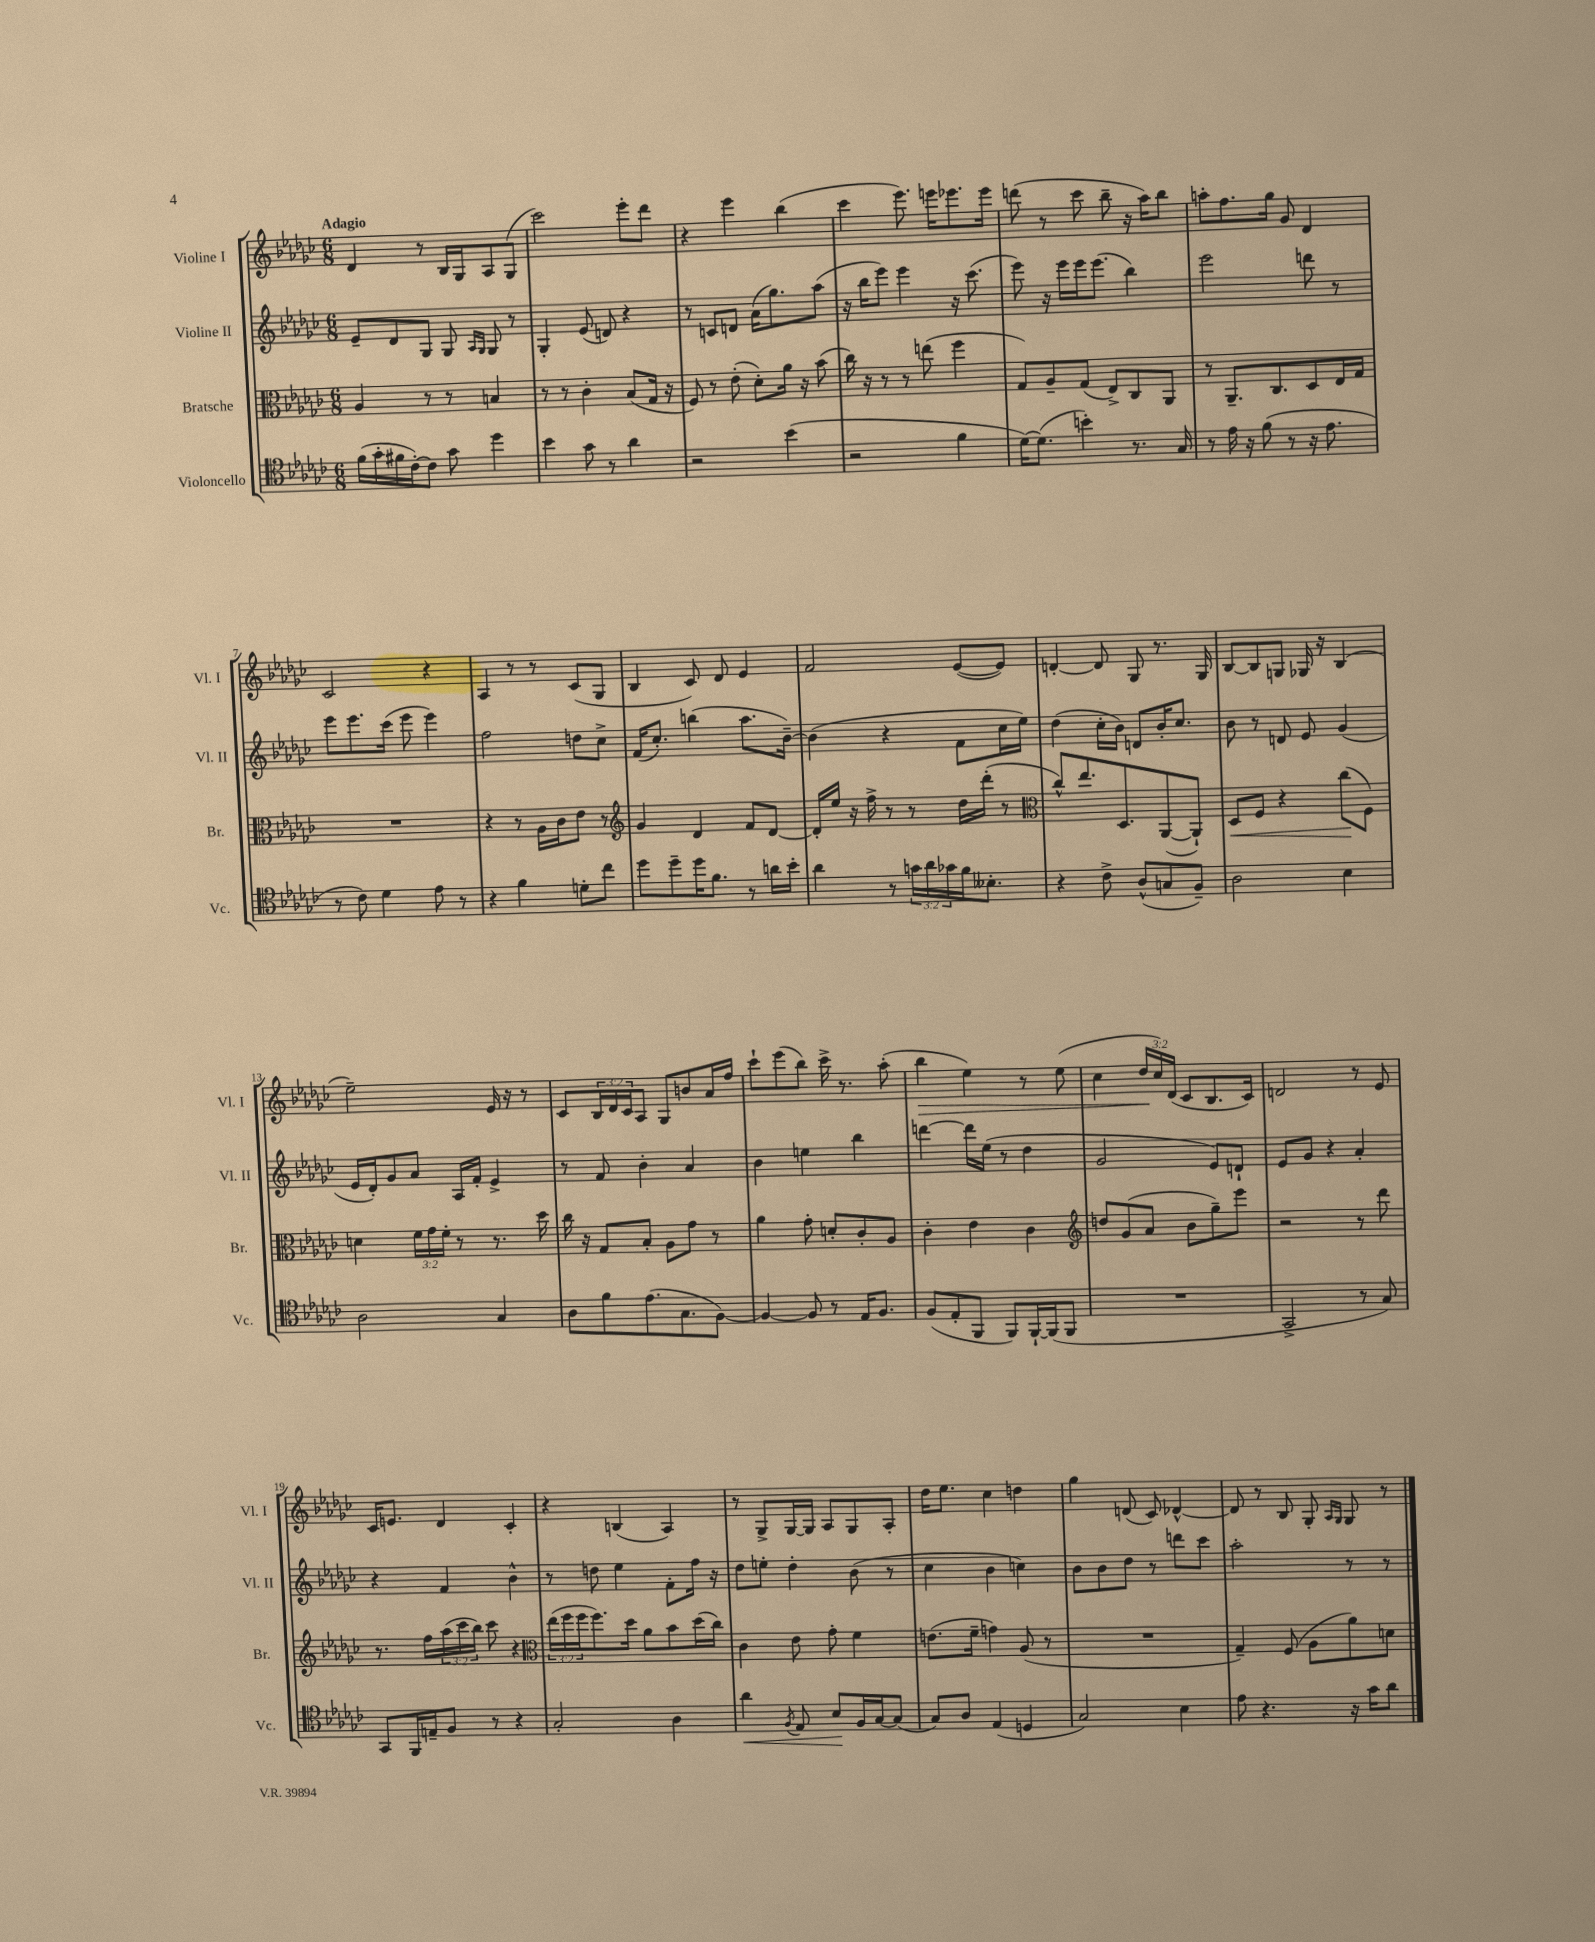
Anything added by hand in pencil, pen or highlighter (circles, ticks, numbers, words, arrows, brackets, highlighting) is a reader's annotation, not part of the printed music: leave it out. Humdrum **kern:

**kern	**kern	**kern	**kern
*staff4	*staff3	*staff2	*staff1
*clefC4	*clefC3	*clefG2	*clefG2
*k[b-e-a-d-g-c-]	*k[b-e-a-d-g-c-]	*k[b-e-a-d-g-c-]	*k[b-e-a-d-g-c-]
*M6/8	*M6/8	*M6/8	*M6/8
(16f	4A-	8e-~	4d-
16g-'	.	.	.
16f#	.	8d-	.
[16c-')	.	.	.
8c-]	8r	8G-	8r
8g-	8r	8G-	16B-
.	.	.	16G-
.	.	16qqA-	.
.	.	16qqG-	.
4dd-	4B	8G-	8A-
.	.	8r	(8G-
=	=	=	=
4b-	8r	4G-'	2ccc-)
.	8r	.	.
8g-	4c-'	(8e-	.
8r	.	8d)	.
4a-	(8B-	4r	8eee-'
.	16G-	.	8ddd-
.	16r	.	.
=	=	=	=
2r	8F)	8r	4r
.	8r	8c	.
.	(8e-'	8d	4eee-
.	8d-')	(16a-	.
.	.	8.gg-)	.
(4b-	16a-	.	(4bb-
.	16r	.	.
.	(8b-	(8aa-	.
=	=	=	=
2r	16cc-)	16r	4ccc-
.	16r	16bb-	.
.	8r	8eee-)	.
.	8r	4eee-	8.eee-)
.	(8ee	.	.
.	.	.	16eee
4f	4ff	16r	8.eee-
.	.	(8.ccc-	.
.	.	.	16eee-
=	=	=	=
[16d-)	8G-)	8eee-)	(8ddd
(8.d-]	.	.	.
.	8A-~	16r	8r
.	.	16eee-	.
4b')	(8G-	16eee-	8ccc-
.	.	(8.eee-	.
.	8E-^)	.	8bb-~
8.r	8C-	4bb-)	16r
.	.	.	16aa-)
.	8AA-	.	8bb-
16G-	.	.	.
=	=	=	=
8r	8r	2eee-	8aa'
16e-	8.AA-~	.	8.ff
16r	.	.	.
(8f	.	.	.
.	8.C-	.	16gg-
8r	.	.	8g-
16r	8D-	8ddd	4d-
8.e-	.	.	.
.	16E-	8r	.
.	16G-	.	.
=	=	=	=
8r	2.r	8eee-	2c-
8c-)	.	8.eee-	.
4d-	.	.	.
.	.	(16ccc-	.
.	.	8eee-	.
8e-	.	4eee-)	4r
8r	.	.	.
=	=	=	=
4r	4r	2ff	4A-
4f	8r	.	8r
.	16A-	.	8r
.	16c-	.	.
8d'	8e-	8dd	(8c-
8cc-	8r	8cc-^	8G-
=	=	=	=
*	*clefG2	*	*
8dd-	4g-	(16f	4B-
.	.	8.cc-')	.
8dd-~	.	.	.
16dd-	4d-	(4bb	8c-)
8.f	.	.	.
.	.	.	8d-
8r	8f	8.aa-	4e-
16a	[8d-	.	.
16b-'	.	[16b-~)	.
=	=	=	=
4a-	16d-']	(4b-]	2f
.	16ee-	.	.
.	16r	.	.
.	16ff^	.	.
8r	8r	4r	.
24g	8r	.	.
24a-	.	.	.
24g-	.	.	.
16f	16dd-	8f	([8e-
8.B--'	(16ddd-'	.	.
.	8r	16cc-	8e-])
.	.	16ee-)	.
=	=	=	=
*	*clefC3	*	*
4r	8cc-^^)	(4dd-	[4d'
.	8.ee-	.	.
8c-^	.	16cc-'	8d]
.	8.D-	16b-)	.
(8A-^^	.	8d	8G-
8G	([8AA-	16b-'	8.r
.	.	8.cc-	.
8F~)	8AA-`])	.	.
.	.	.	16G-
=	=	=	=
2A-	8D-	8b-	[8B-
.	8F	8r	8B-]
.	4r	8d	8G
.	.	8e-	16G-
.	.	.	16r
4B-	(8cc-	(4g-	(4B-
.	8F)	.	.
=	=	=	=
2A-	4d	16e-	2ee-~)
.	.	16d-')	.
.	.	8g-	.
.	24f	8a-	.
.	24g-	.	.
.	24f'	.	.
.	8r	16A-	.
.	.	16f'	.
4G-	8.r	4e-^	16e-
.	.	.	16r
.	.	.	8r
.	16dd-	.	.
=	=	=	=
8A-	16cc-	8r	8c-
.	16r	.	.
8f	8G-	8f	24B-
.	.	.	24d-
.	.	.	24c-
(8.e-	8B-'	4b-'	8A-
.	8A-	.	8G-
8.G-	.	.	.
.	8g-	4a-	8b
[8F)	8r	.	16a-
.	.	.	16ff
=	=	=	=
4F_	4a-	4b-	8ccc-`
.	.	.	(8eee-
8F]	8g-'	4ee	8bb-)
8r	8d'	.	16ccc-^
.	.	.	8.r
16E-	8c-'	4bb-	.
8.F	.	.	.
.	8A-	.	(8aa-'
=	=	=	=
(8F	4c-'	[4ddd	4bb-
8E-'	.	.	.
8FF	4e-	16ddd]	4ee-)
.	.	(16ee-	.
8FF)	.	8r	.
[16FF`	4c-	4dd-	8r
(16FF]	.	.	.
8FF	.	.	(8ee-
=	=	=	=
*	*clefG2	*	*
2.r	8dd	2g-	4cc-
.	(8g-	.	.
.	8a-	.	24dd-
.	.	.	24cc-)
.	.	.	(24d-
.	8b-	.	8c-
.	8gg-~)	8e-)	8.B-
.	8eee-	8d`	.
.	.	.	16c-)
=	=	=	=
2GG-^	2r	8e-	2d
.	.	8g-	.
.	.	4r	.
8r	8r	4a-'	8r
8G-)	8ddd-	.	8e-
=	=	=	=
8GG-	8.r	4r	16c-
.	.	.	8.e
16FF	.	.	.
16E~	16ff	.	.
8F	(24aa-	4f	4d-
.	24ccc-	.	.
.	24bb-)	.	.
8r	8ccc-	.	.
4r	4r	4b-^^	4c-'
=	=	=	=
*	*clefC3	*	*
2G-'	(24ee-	8r	4r
.	24ff	.	.
.	24ff	.	.
.	8.ff)	8dd	.
.	.	4ee-	(4B
.	16dd-	.	.
.	8a-	.	.
4A-	8b-	8f'	4A-)
.	(16dd-	16ff	.
.	16cc-)	16r	.
=	=	=	=
4a-	4c-	8dd-	8r
.	.	8ee'	8G-^
8qF	.	.	.
8E-	8e-	4dd-'	[16G-
.	.	.	16G-]
8B-	8g-'	.	8A-
16F	4f	(8b-	8G-
[16G-	.	.	.
(8G-]	.	8r	8A-'
=	=	=	=
8G-)	(8.e	4cc-	16dd-
.	.	.	8.ee-
8A-	.	.	.
.	16f~	.	.
(4E-	4g)	4b-	4cc-
4D	(8A-	4cc)	4dd
.	8r	.	.
=	=	=	=
2G-)	2.r	8b-	4gg-
.	.	8b-	.
.	.	8dd-	(8d
.	.	8r	8c-)
4B-	.	8ddd	[4d-^^
.	.	8ccc-	.
=	=	=	=
8e-	4G-~)	2aa-'	8d-]
4.r	.	.	8r
.	(8F	.	8B-
.	8A-	.	8G-'
.	.	.	16qqA-
.	.	.	16qqG-
16r	8a-)	8r	8G-
16g-	.	.	.
8a-	8d	8r	8r
==	==	==	==
*-	*-	*-	*-
